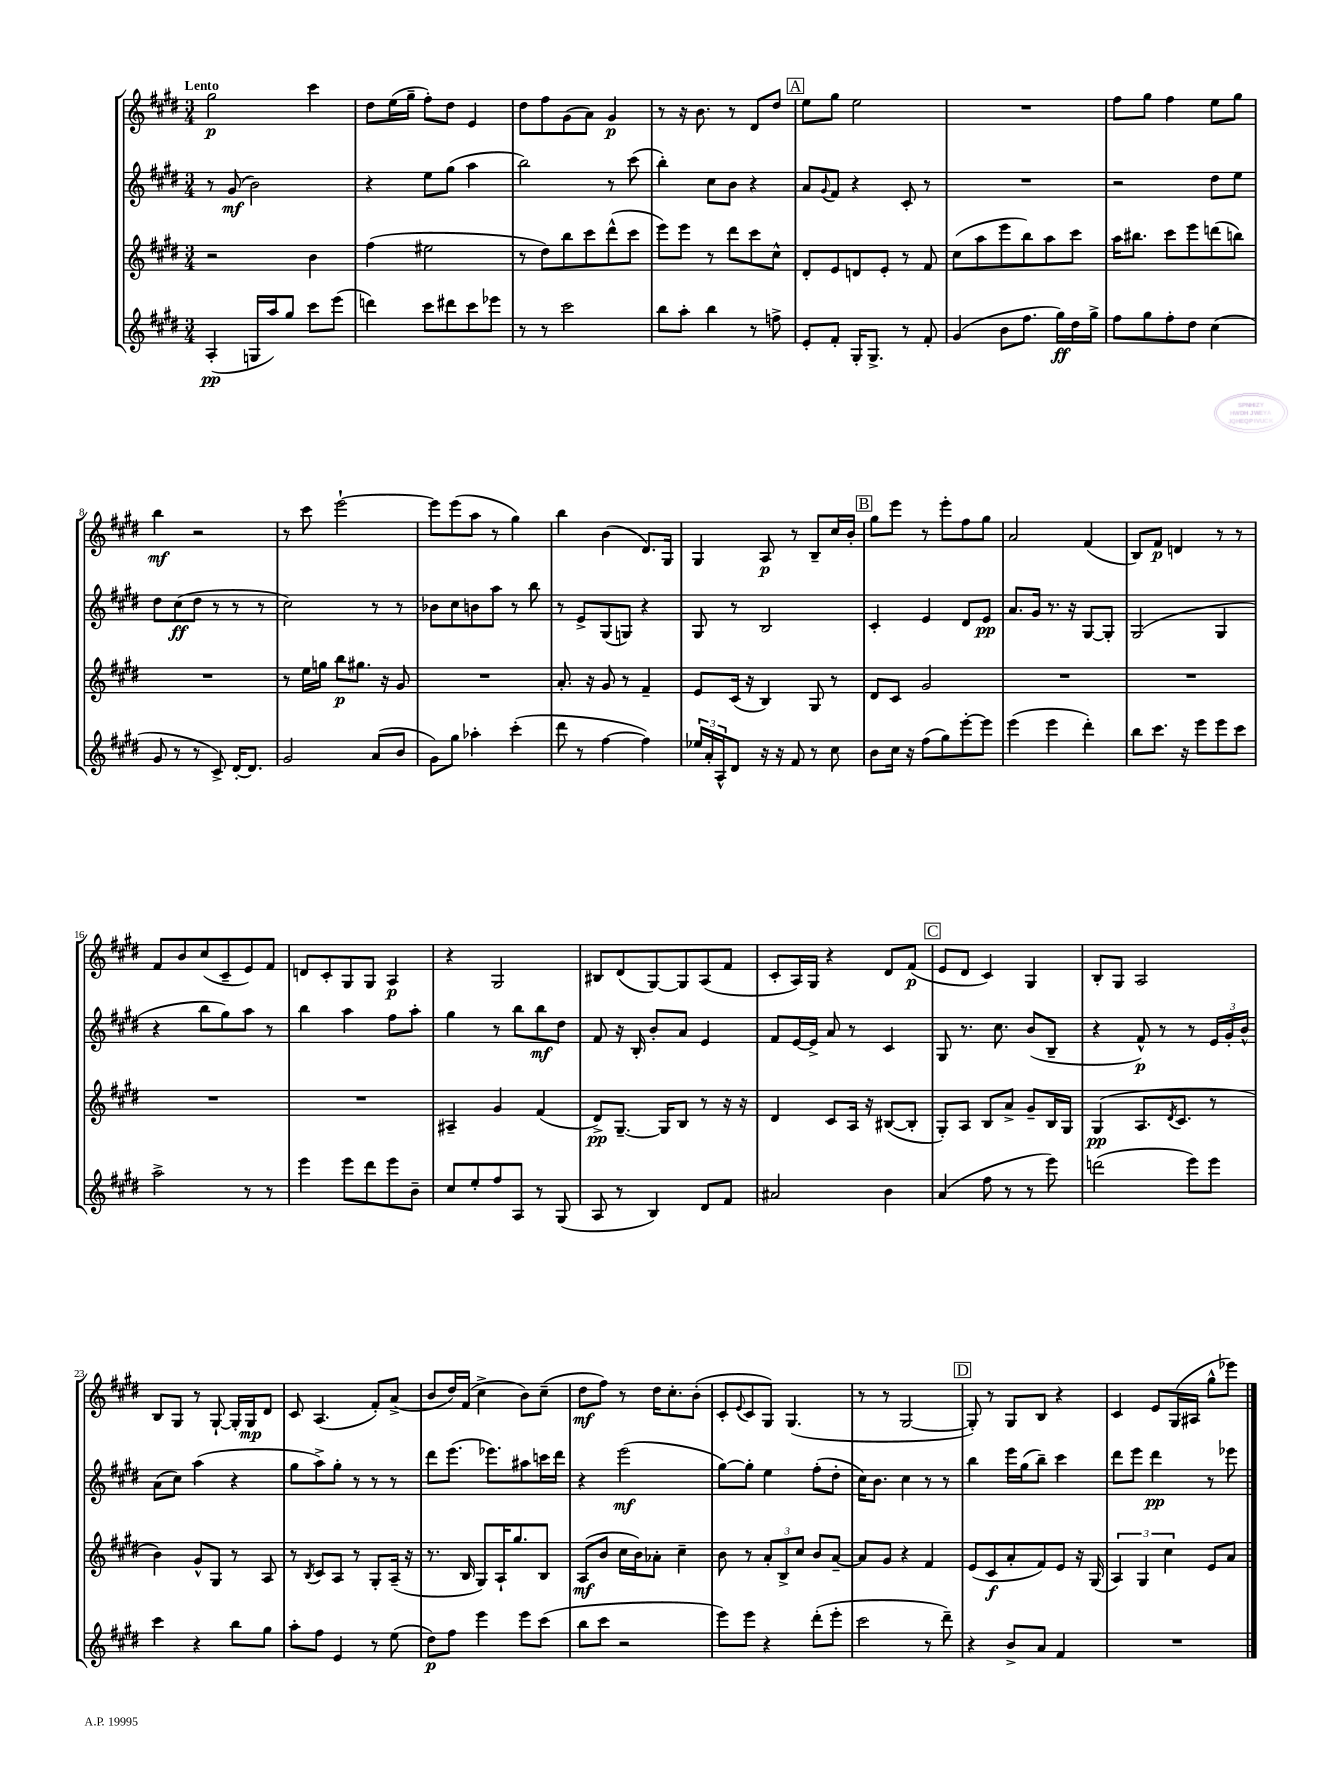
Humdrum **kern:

**kern	**kern	**kern	**kern
*staff4	*staff3	*staff2	*staff1
*clefG2	*clefG2	*clefG2	*clefG2
*k[f#c#g#d#]	*k[f#c#g#d#]	*k[f#c#g#d#]	*k[f#c#g#d#]
*M3/4	*M3/4	*M3/4	*M3/4
(4A'	2r	8r	2gg#
.	.	(8g#	.
16G	.	2b)	.
16aa)	.	.	.
8gg#	.	.	.
8ccc#	4b	.	4ccc#
(8eee	.	.	.
=	=	=	=
4ddd)	(4ff#	4r	8dd#
.	.	.	(16ee
.	.	.	16gg#~
8ccc#	2ee#	8ee	8ff#')
8ddd#	.	(8gg#	8dd#
8ccc#	.	4aa	4e
8eee-	.	.	.
=	=	=	=
8r	8r	2bb)	8dd#
8r	8dd#)	.	8ff#
2ccc#	8bb	.	(8g#
.	8ccc#	.	8a)
.	(8ddd#^^	8r	4g#
.	8ccc#	(8ccc#	.
=	=	=	=
8bb	8eee)	4bb')	8r
8aa'	8eee	.	16r
.	.	.	8.b
4bb	8r	8cc#	.
.	8ddd#	8b	8r
8r	8ccc#	4r	8d#
8ff^	8cc#^^	.	8dd#
=	=	=	=
8e'	8d#'	8a	8ee
.	.	8qqg#	.
8f#'	8e	8f#	8gg#
16G#'	8d	4r	2ee
8.G#^	.	.	.
.	8e'	.	.
8r	8r	8c#'	.
8f#'	8f#	8r	.
=	=	=	=
(4g#	(8cc#	2.r	2.r
.	8aa	.	.
8b	8eee	.	.
8.ff#	8bb)	.	.
.	8aa	.	.
16gg#)	.	.	.
16dd#	8ccc#	.	.
16gg#^	.	.	.
=	=	=	=
8ff#	16aa	2r	8ff#
.	8.bb#	.	.
8gg#	.	.	8gg#
8ff#'	8ccc#	.	4ff#
8dd#	8eee	.	.
(4cc#	(8ddd	8dd#	8ee
.	8bb)	8ee	8gg#
=	=	=	=
8g#	2.r	8dd#	4bb
8r	.	(8cc#	.
8r	.	8dd#	2r
8c#^)	.	8r	.
[16d#'	.	8r	.
8.d#]	.	.	.
.	.	8r	.
=	=	=	=
2g#	8r	2cc#)	8r
.	16ee	.	8ccc#
.	16gg	.	.
.	8bb	.	[2eee`
.	8.gg#	.	.
(8a	.	8r	.
.	16r	.	.
8b	8g#	8r	.
=	=	=	=
8g#)	2.r	8b-	8eee]
8gg#	.	8cc#	(8eee
4aa-'	.	8b	8aa
.	.	8aa	8r
(4ccc#'	.	8r	4gg#)
.	.	8bb	.
=	=	=	=
8ddd#	8.a'	8r	4bb
8r	.	8e^	.
.	16r	.	.
[4ff#	8g#	(8G#	(4b
.	8r	8G)	.
4ff#])	4f#~	4r	8.d#)
.	.	.	16G#
=	=	=	=
24ee-	8e	8G#	4G#
24a'	.	.	.
24A^^	.	.	.
8d#	(16c#	8r	.
.	16r	.	.
16r	4B)	2B	8A
16r	.	.	.
8f#	.	.	8r
8r	8G#	.	8B~
8cc#	8r	.	16cc#
.	.	.	16b'
=	=	=	=
8b	8d#	4c#'	8gg#
16cc#	8c#	.	8eee
16r	.	.	.
(8ff#	2g#	4e	8r
8gg#)	.	.	8eee'
[8eee'	.	8d#	8ff#
8eee]	.	8e	8gg#
=	=	=	=
(4eee	2.r	8.a	2a
.	.	16g#	.
4eee	.	8.r	.
.	.	16r	.
4ddd#')	.	[8G#	(4f#
.	.	8G#']	.
=	=	=	=
8bb	2.r	(2G#	8B)
8.ccc#	.	.	8f#
.	.	.	4d
16r	.	.	.
8eee	.	.	.
8eee	.	4G#	8r
8ccc#	.	.	8r
=	=	=	=
2aa^	2.r	4r	8f#
.	.	.	8b
.	.	8bb	(8cc#
.	.	8gg#)	8c#~
8r	.	8aa	8e)
8r	.	8r	8f#
=	=	=	=
4eee	2.r	4bb	8d
.	.	.	8c#'
8eee	.	4aa	8G#
8ddd#	.	.	8G#
8eee	.	8ff#	4A
8b~	.	8aa'	.
=	=	=	=
8cc#	4A#~	4gg#	4r
8ee'	.	.	.
8ff#	4g#	8r	2G#
8A	.	8bb	.
8r	(4f#	8bb	.
(8G#	.	8dd#	.
=	=	=	=
8A	8d#^)	8f#	8B#
8r	[8.G#~	16r	(8d#
.	.	16B'	.
4B)	.	8b'	[8G#)
.	16G#]	.	.
.	8B	8a	8G#]
8d#	8r	4e	(8A
8f#	16r	.	8f#
.	16r	.	.
=	=	=	=
2a#	4d#	8f#	8c#'
.	.	[16e	16A)
.	.	16e^]	16G#
.	8c#	8a	4r
.	16A	8r	.
.	16r	.	.
4b	([8B#	4c#	8d#
.	8B#']	.	(8f#
=	=	=	=
(4a	8G#')	8G#	8e
.	8A	8.r	8d#
8ff#	8B	.	4c#)
.	.	8.cc#	.
8r	8a^	.	.
8r	8g#~	(8b	4G#
8eee)	16B	8B~	.
.	16G#	.	.
=	=	=	=
(2ddd	(4G#	4r	8B'
.	.	.	8G#
.	8.A	8f#^^)	2A
.	.	8r	.
.	8qd#	.	.
.	8.c#	.	.
8eee)	.	8r	.
8eee	8r	24e	.
.	.	24g#'	.
.	.	24b^^	.
=	=	=	=
4ccc#	4b)	(8a	8B
.	.	8cc#)	8G#
4r	8g#^^	(4aa	8r
.	8G#	.	[8G#`
8bb	8r	4r	16G#']
.	.	.	16G#
8gg#	8A	.	8d#
=	=	=	=
8aa'	8r	8gg#	8c#
.	8qB	.	.
8ff#	8c#	8aa^)	(4.A
4e	8A	8gg#'	.
.	8r	8r	.
8r	8G#'	8r	8f#')
(8ee	(16A~	8r	(8a^
.	16r	.	.
=	=	=	=
8dd#)	8.r	8ddd#	8b
8ff#	.	(8.eee	16dd#)
.	16B	.	(16f#
4eee	8G#)	.	4cc#^
.	.	8.eee-)	.
.	16A`	.	.
.	8.gg#	.	.
8eee	.	8aa#	8b)
(8ccc#	8B	16ccc	(8cc#~
.	.	16ddd#	.
=	=	=	=
8bb	(8A	4r	8dd#
8ccc#	8b	.	8ff#)
2r	16cc#	(2eee	8r
.	16b)	.	.
.	8a-'	.	16dd#
.	.	.	8.cc#'
.	4cc#~	.	.
.	.	.	(8b'
=	=	=	=
8eee)	8b	[8gg#)	8c#'
.	.	.	8qqe
8eee	8r	8gg#']	8c#
4r	12a'	4ee	8G#)
.	12B^	.	.
.	.	.	(4.G#
.	12cc#	.	.
(8ddd#'	8b	(8ff#'	.
8eee'	[8a~	8dd#'	.
=	=	=	=
2ccc#	8a]	16cc#)	8r
.	.	8.b	.
.	8g#	.	8r
.	4r	4cc#	[2G#
8r	4f#	8r	.
8ddd#~)	.	8r	.
=	=	=	=
4r	(8e	4bb	8G#'])
.	8c#	.	8r
8b^	8a'	16eee	8G#
.	.	(16gg#	.
8a	8f#)	8bb~)	8B
4f#	8e	4ccc#	4r
.	16r	.	.
.	(16G#	.	.
=	=	=	=
2.r	6A)	8ddd#	4c#
.	.	8eee	.
.	6G#	.	.
.	.	4ddd#	8e
.	6cc#	.	.
.	.	.	(16G#
.	.	.	16A#
.	8e	8r	8gg#^^
.	8a	8eee-	8eee-)
==	==	==	==
*-	*-	*-	*-
